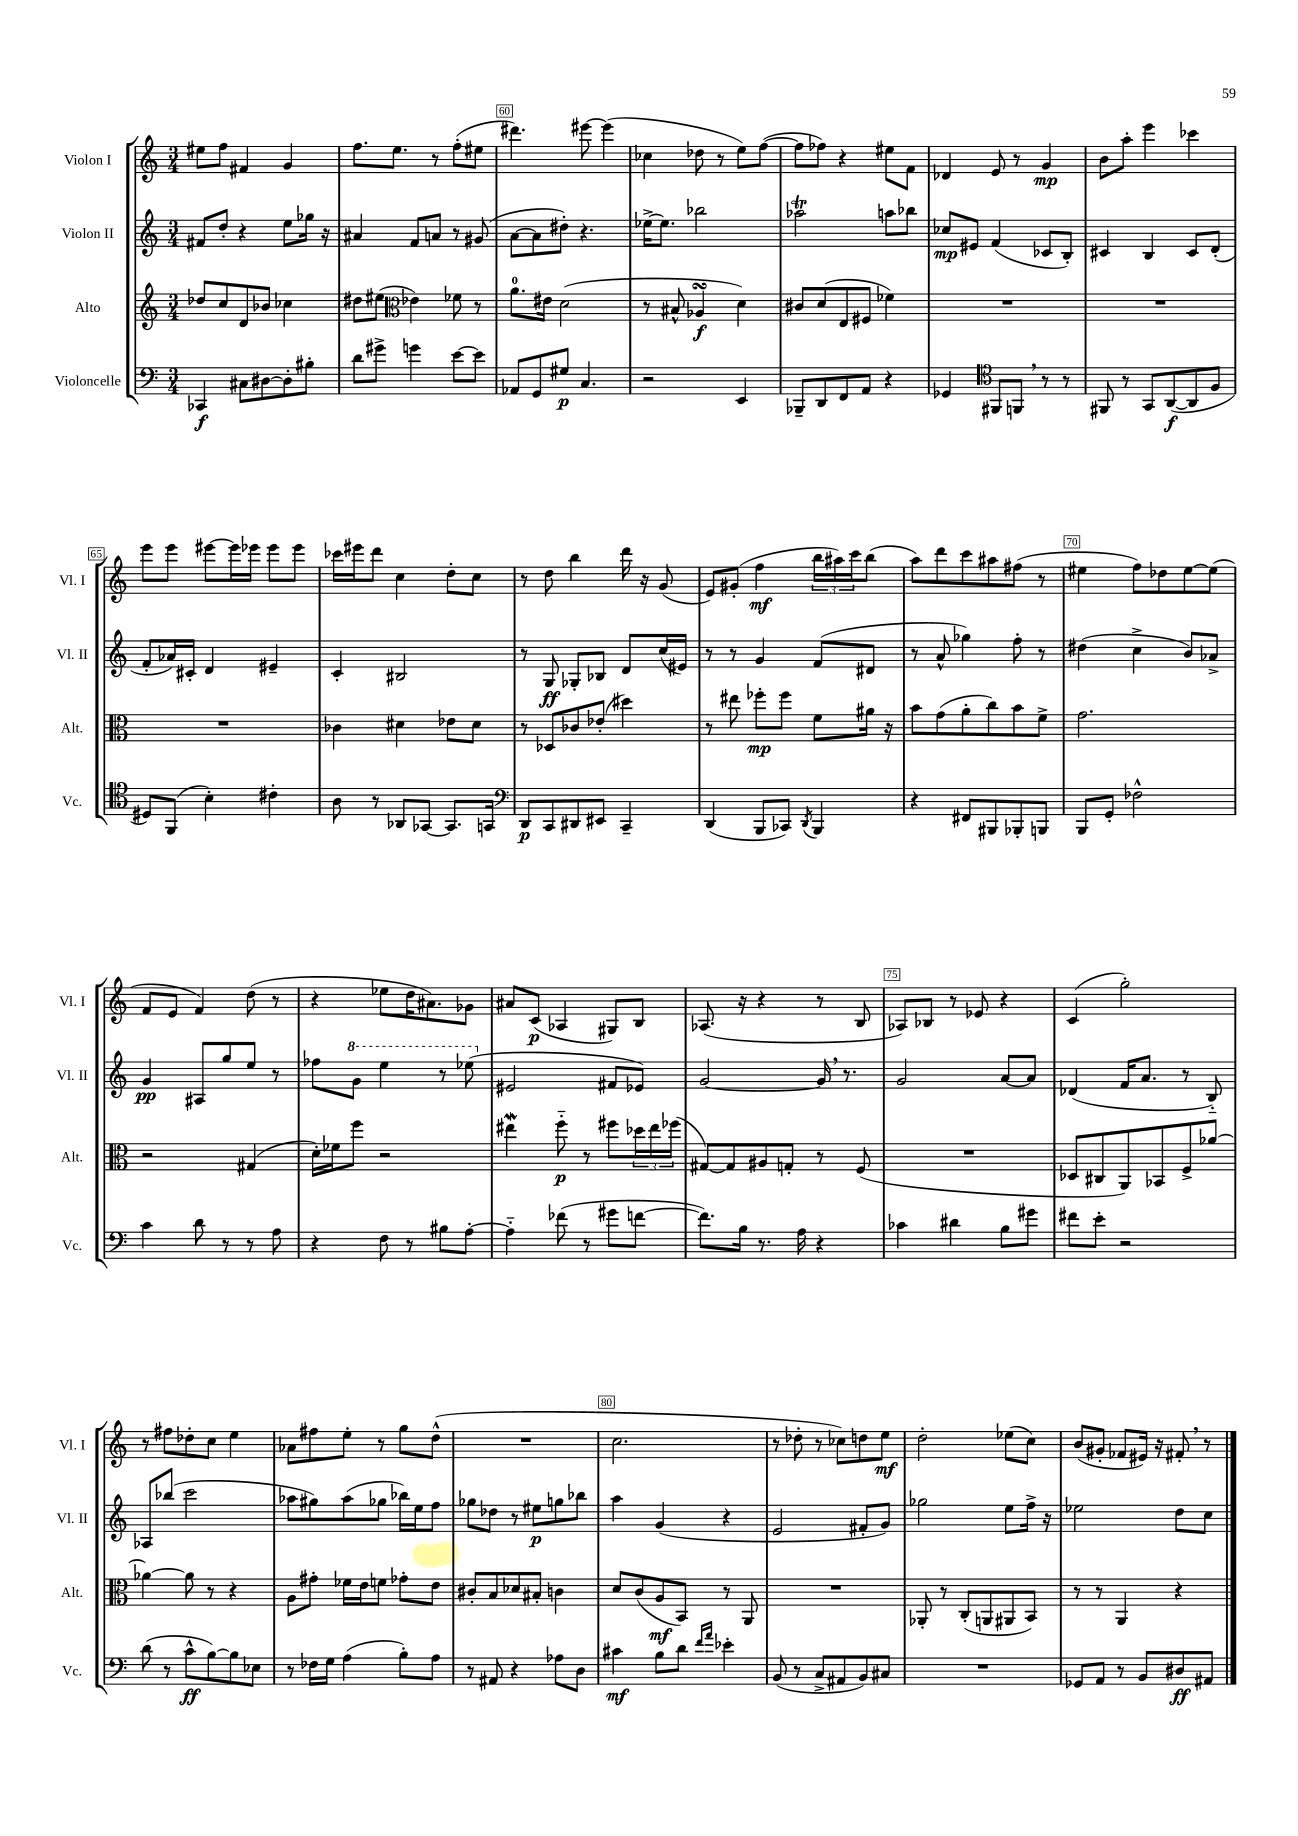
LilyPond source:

<<
\new StaffGroup <<
\new Staff = "s0" \with { instrumentName = "Violon I" shortInstrumentName = "Vl. I" } {
    \clef treble \key c \major \numericTimeSignature \time 3/4
    eis''8 f''8 fis'4 g'4 |
    f''8. e''8. r8 f''8-.( eis''8 |
    dis'''4.) eis'''8~ eis'''4( |
    ces''4 des''8 r8 e''8) f''8~( |
    f''8 fes''8) r4 eis''8 f'8 |
    des'4 e'8 r8 g'4\mp |
    b'8 a''8-. e'''4 ces'''4 |
    e'''8 e'''8 eis'''8~ eis'''16 ees'''16 ees'''8 ees'''8 |
    ces'''16 eis'''16 d'''8 c''4 d''8-. c''8 |
    r8 d''8 b''4 d'''16 r16 g'8( |
    e'8) gis'8-.( f''4\mf \tuplet 3/2 { b''16 ais''16) c'''16 } b''8( |
    a''8) d'''8 c'''8 ais''8 fis''8( r8 |
    eis''4 f''8) des''8 eis''8~ eis''8( |
    f'8 e'8 f'4) d''8( r8 |
    r4 ees''8 d''16 ais'8.) ges'8 |
    ais'8 c'8\p( aes4 gis8) b8 |
    aes8.( r16 r4 r8 b8 |
    aes8) bes8 r8 ees'8 r4 |
    c'4( g''2-.) |
    r8 fis''8 des''8-. c''8 e''4 |
    aes'8 fis''8 e''8-. r8 g''8 d''8-^( |
    R2. |
    c''2. |
    r8 des''8-. r8 ces''8) d''8 e''8\mf |
    d''2-. ees''8( c''8) |
    b'8( gis'8-. fes'8 eis'16) r16 fis'8-. \breathe r8 \bar "|." |
}
\new Staff = "s1" \with { instrumentName = "Violon II" shortInstrumentName = "Vl. II" } {
    \clef treble \key c \major \numericTimeSignature \time 3/4
    fis'8 d''8-. r4 e''8 ges''16 r16 |
    ais'4 f'8 a'8 r8 gis'8( |
    a'8~ a'8 dis''8-.) r4. |
    ees''16~-> ees''8. bes''2 |
    aes''2\trill a''8 bes''8 |
    ces''8\mp eis'8 f'4( ces'8 b8-.) |
    cis'4 b4 cis'8 d'8-.( |
    f'8-. aes'16) cis'16-. d'4 eis'4-- |
    c'4-. bis2 |
    r8 g8\ff ges8-. bes8 d'8 c''16( eis'16) |
    r8 r8 g'4 f'8( dis'8 |
    r8 a'8-^ ges''4) f''8-. r8 |
    dis''4( c''4-> b'8) aes'8-> |
    g'4\pp ais8 g''8 e''8 r8 |
    fes''8 \ottava #1 g''8 e'''4 r8 ees'''8( \ottava #0 |
    eis'2 fis'8 ees'8) |
    g'2~ g'16 \breathe r8. |
    g'2 a'8~ a'8 |
    des'4( f'16 a'8. r8 b8-_) |
    aes8 bes''8( c'''2 |
    aes''8 gis''8) aes''8( ges''8 bes''16) e''16 f''8 |
    ges''8 des''8 r8 eis''8\p g''8 bes''8 |
    a''4 g'4( r4 |
    e'2 fis'8-. g'8) |
    ges''2 e''8 f''16-> r16 |
    ees''2 d''8 c''8 \bar "|." |
}
\new Staff = "s2" \with { instrumentName = "Alto" shortInstrumentName = "Alt." } {
    \clef treble \key c \major \numericTimeSignature \time 3/4
    des''8 c''8 d'8 bes'8 ces''4 |
    dis''8 eis''8( \clef alto ees'4) fes'8 r8 |
    a'8.-0 eis'16 d'2( |
    r8 bis8-^ aes4\turn\f d'4) |
    cis'8 d'8( e8 fis8 fes'4) |
    R2. |
    R2. |
    R2. |
    ces'4 dis'4 ees'8 dis'8 |
    r8 des8 ces'8 ees'8-.( dis''4) |
    r8 eis''8 fes''8-.\mp fes''8 f'8 ais'16 r16 |
    b'8 g'8( a'8-. c''8) b'8 f'8-> |
    g'2. |
    r2 gis4( |
    d'16-.) fes'16 f''8 r2 |
    eis''4\mordent f''8-_\p r8 fis''8 \tuplet 3/2 { des''16 eis''16 fes''16( } |
    gis8~) gis8 ais8 g8-. r8 f8( |
    R2. |
    des8 cis8 a,8) bes,8 f8-> aes'8~ |
    aes'4~ aes'8 r8 r4 |
    a8 gis'8-. fes'16 e'16 f'8 ges'8-. e'8 |
    cis'8-. b8 des'8 bis8-. c'4 |
    d'8 c'8( a8\mf b,8) r8 a,8 |
    R2. |
    aes,8-. r8 c8-.( a,8 ais,8 b,8) |
    r8 r8 a,4 r4 \bar "|." |
}
\new Staff = "s3" \with { instrumentName = "Violoncelle" shortInstrumentName = "Vc." } {
    \clef bass \key c \major \numericTimeSignature \time 3/4
    ces,4\f cis8 dis8~ dis8-. bis8-. |
    d'8 gis'8-> g'4 e'8~ e'8 |
    aes,8 g,8 gis8\p c4. |
    r2 e,4 |
    bes,,8-- d,8 f,8 a,8 r4 |
    ges,4 \clef tenor fis,8 f,8 \breathe r8 r8 |
    fis,8 r8 g,8 a,8~\f( a,8 f8 |
    dis8) f,8( b4-.) cis'4-. |
    a8 r8 aes,8 ges,8~ ges,8. g,16 |
    \clef bass d,8\p c,8 dis,8 eis,8 c,4-- |
    d,4( b,,8 ces,8) \acciaccatura { d,8 } b,,4 |
    r4 fis,8 bis,,8 bes,,8-. b,,8 |
    b,,8 g,8-. fes2-^ |
    c'4 d'8 r8 r8 a8 |
    r4 f8 r8 bis8 a8~-. |
    a4-_ fes'8( r8 gis'8 f'8~ |
    f'8.) b16 r8. a16 r4 |
    ces'4 dis'4 b8 gis'8 |
    fis'8 e'8-. r2 |
    d'8( r8 c'8-^\ff b8~) b8 ees8 |
    r8 fes16 g16 a4( b8-.) a8 |
    r8 ais,8 r4 aes8 d8 |
    cis'4\mf b8 d'8 \grace { f'16 a'16 } ees'4-. |
    b,8( r8 c8-> ais,8 b,8) cis8 |
    R2. |
    ges,8 a,8 r8 b,8 dis8\ff ais,8 \bar "|." |
}
>>
>>
\layout { \context { \Score currentBarNumber = #58 \override BarNumber.break-visibility = ##(#f #t #t) barNumberVisibility = #(every-nth-bar-number-visible 5) \override BarNumber.stencil = #(make-stencil-boxer 0.1 0.3 ly:text-interface::print) } }
